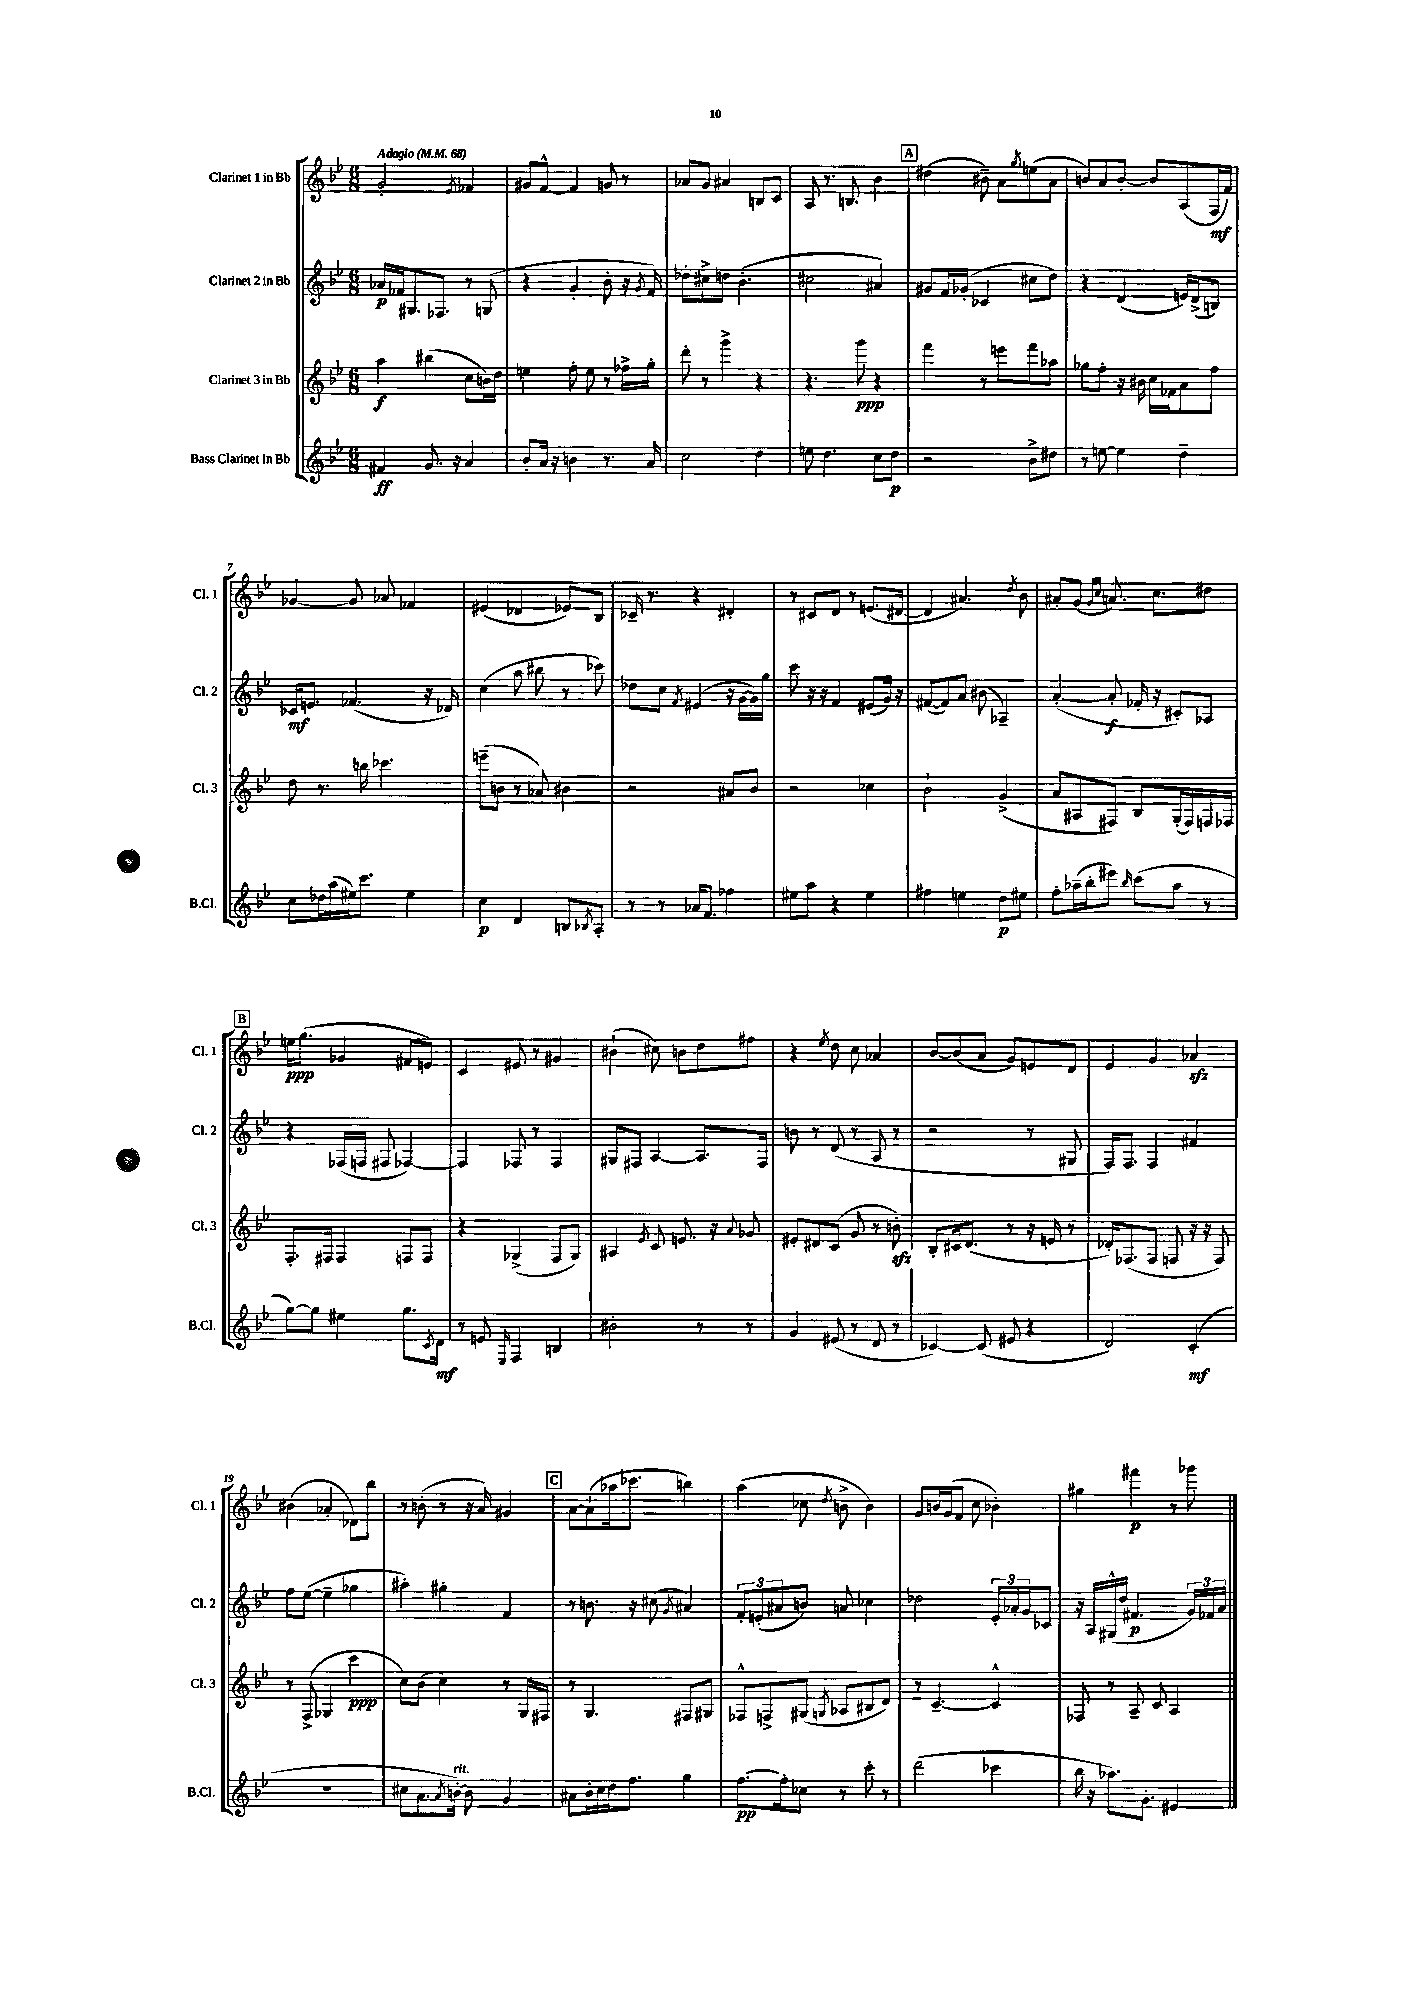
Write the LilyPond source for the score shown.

<<
\new StaffGroup <<
\new Staff = "s0" \with { instrumentName = "Clarinet 1 in Bb" shortInstrumentName = "Cl. 1" } {
    \clef treble \key bes \major \numericTimeSignature \time 6/8 \tempo "Adagio" 4 = 68
    g'2-. \acciaccatura { ees'8 } fes'4 |
    gis'8 f'8~-^ f'4 g'8 r8 |
    aes'8 g'8 ais'4 b8 c'8 |
    a8 r8. b8. bes'4 |
    \mark \markup { \box "A" } dis''4( bis'8--) a'8 \acciaccatura { g''8 } e''8( a'8 |
    b'8) a'8 b'8~-. b'8 a8( f16\mf f'16) |
    ges'4~ ges'8 aes'8 fes'4 |
    eis'4( des'4 ees'8) bes8 |
    ces'16-- r8. r4 dis'4-. |
    r8 cis'8 d'8 r8 e'8.( dis'16~ |
    dis'4 ais'4.) \acciaccatura { d''8 } bes'8 |
    ais'8-. g'8( \grace { g'16 c''16 } a'8.) c''8. dis''8 |
    \mark \markup { \box "B" } e''16\ppp g''8.( ges'4 fis'8 e'8) |
    c'4 eis'8 r8 gis'4 |
    bis'4-!( cis''8) b'8 d''8 fis''8 |
    r4 \acciaccatura { ees''8 } d''8 c''8 aes'4 |
    bes'8~ bes'8( a'8 g'8) e'8 d'8 |
    ees'4 g'4 aes'4\sfz |
    bis'4( aes'4-. des'8) bes''8 |
    r8 b'8-.( r8 r16 a'16) gis'4 |
    \mark \markup { \box "C" } a'8~ a'8-!( aes''16 ces'''8. b''4) |
    a''4( ces''8 \acciaccatura { d''8 } b'8-> b'4) |
    g'8 b'16 g'16( f'8 c''8 bes'4-.) |
    gis''4 fis'''4\p r8 ges'''8 \bar "|." |
}
\new Staff = "s1" \with { instrumentName = "Clarinet 2 in Bb" shortInstrumentName = "Cl. 2" } {
    \clef treble \key bes \major \numericTimeSignature \time 6/8
    aes'16\p fes'16 gis8. fes8. r8 g8( |
    r4 g'4-. bes'8-. r16 \acciaccatura { g'8 } f'16) |
    des''8-. cis''8-> d''8 bes'4.-.( |
    cis''2 ais'4) |
    \mark \markup { \box "A" } gis'8 f'16 ges'16-.( ces'4 cis''8 d''8) |
    r4 d'4( e'16) d'16->( b8) |
    ces'16\mf e'8. fes'4.( r16 des'16) |
    c''4( a''8 bis''8 r8 ces'''8) |
    des''8 c''8 \acciaccatura { f'8 } eis'4( r16 g'16~ g'16) g''16 |
    c'''8 r16 r16 f'4 eis'8( g'16) r16 |
    fis'8~( fis'8) a'8 bis'8( aes4--) |
    a'4~-.( a'8-.\f fes'16-. r16 cis'8-.) aes8 |
    \mark \markup { \box "B" } r4 fes16( f16 fis8 fes4~) |
    fes4 fes8 r8 fes4 |
    gis8 fis8 a4~ a8. fis16 |
    b'8 r8 d'8( r8 a8 r8 |
    r2 r8 gis8 |
    f16) f8. f4 fis'4 |
    f''8 ees''8~( ees''4-- ges''4 |
    ais''4-.) gis''4-. f'4 |
    \mark \markup { \box "C" } r8 b'8. r16 cis''8( \acciaccatura { g'8 } ais'4) |
    \tuplet 3/2 { f'8-. e'8-.( ais'8 } b'8) a'8 ces''4 |
    des''2 \tuplet 3/2 { ees'16-. aes'16-. g'16 } ces'8 |
    r16 a16 gis16-^( d''16 fis'4.\p \tuplet 3/2 { g'16) fes'16 a'16 } \bar "|." |
}
\new Staff = "s2" \with { instrumentName = "Clarinet 3 in Bb" shortInstrumentName = "Cl. 3" } {
    \clef treble \key bes \major \numericTimeSignature \time 6/8
    a''4\f bis''4( c''8 b'16) d''16 |
    e''4 f''8-. e''8 r8 fes''16-> g''16-. |
    d'''8-. r8 g'''4-> r4 |
    r4. g'''8\ppp r4 |
    \mark \markup { \box "A" } f'''4 r8 e'''8 f'''8 aes''8 |
    ges''8 f''8-. r16 bis'16 c''16 fes'16 a'8 f''8 |
    d''8 r8. b''16 ces'''4. |
    e'''8--( b'8 r8 aes'8) bis'4 |
    r2 ais'8 bes'8 |
    r2 ces''4 |
    bes'2-! g'4->( |
    a'8 ais8 fis8) bes8 g16-.( fis16) f16 fes16 |
    \mark \markup { \box "B" } f8.-. fis16 fis4 f8 f8 |
    r4 ges4->( f8 ges8) |
    ais4 \acciaccatura { ees'8 } c'8 e'8. r16 \appoggiatura { a'8 } ges'8 |
    eis'8-. dis'8 c'8( g'8 r8 b'8-.\sfz) |
    bes8-. cis'16 d'8.( r8 r16 e'16 r8 |
    des'16-.) fes8.( fes8 f8 r16 r16 f8) |
    r8 f8->( ges4 c'''4\ppp |
    c''8) bes'8( c''4) r8 g16 fis16 |
    \mark \markup { \box "C" } r8 g4. fis8 gis8 |
    fes8-^ f8-> gis8( \acciaccatura { g8 } aes8 bis8 d'8) |
    r8 c'4.~-- c'4-^ |
    fes8 r8 a8-- c'8 a4 \bar "|." |
}
\new Staff = "s3" \with { instrumentName = "Bass Clarinet in Bb" shortInstrumentName = "B.Cl." } {
    \clef treble \key bes \major \numericTimeSignature \time 6/8
    fis'4\ff g'8. r16 a'4 |
    bes'8-. a'16 r16 b'4 r8. a'16 |
    c''2 d''4 |
    e''8 d''4. c''8 d''8\p |
    \mark \markup { \box "A" } r2 bes'8-> dis''8 |
    r8 e''8~ e''4 d''4-- |
    c''8 des''16 a''16( eis''16) c'''8. eis''4 |
    c''4\p d'4 b8 \acciaccatura { bes8 } a8-. |
    r8 r8 aes'16 f'8. fes''4 |
    eis''8 a''8 r4 eis''4 |
    fis''4 e''4 d''8\p eis''8 |
    f''8-. aes''16--( bes''16-. eis'''8) \grace { bes''16 } c'''8( aes''8 r8 |
    \mark \markup { \box "B" } g''8~) g''8 eis''4 g''8. \acciaccatura { c'8 } d'16\mf |
    r8 e'8 \grace { ees16 } f4 b4 |
    bis'2-. r8 r8 |
    g'4 eis'8( r8 d'8 r8 |
    ces'4~) ces'8( eis'8 r4 |
    d'2) c'4-.\mf( |
    R2. |
    cis''8 a'8. \acciaccatura { a'8 } b'16~-.^\markup { \italic "rit." }) b'8 g'4 |
    \mark \markup { \box "C" } ais'8 bes'16-. c''16 d''16 f''8. g''4 |
    f''8.~\pp f''16-. ces''8 r8 c'''8-. r8 |
    d'''2( ces'''4 |
    bes''16 r16 aes''8.) g'8.-. eis'4 \bar "|." |
}
>>
>>
